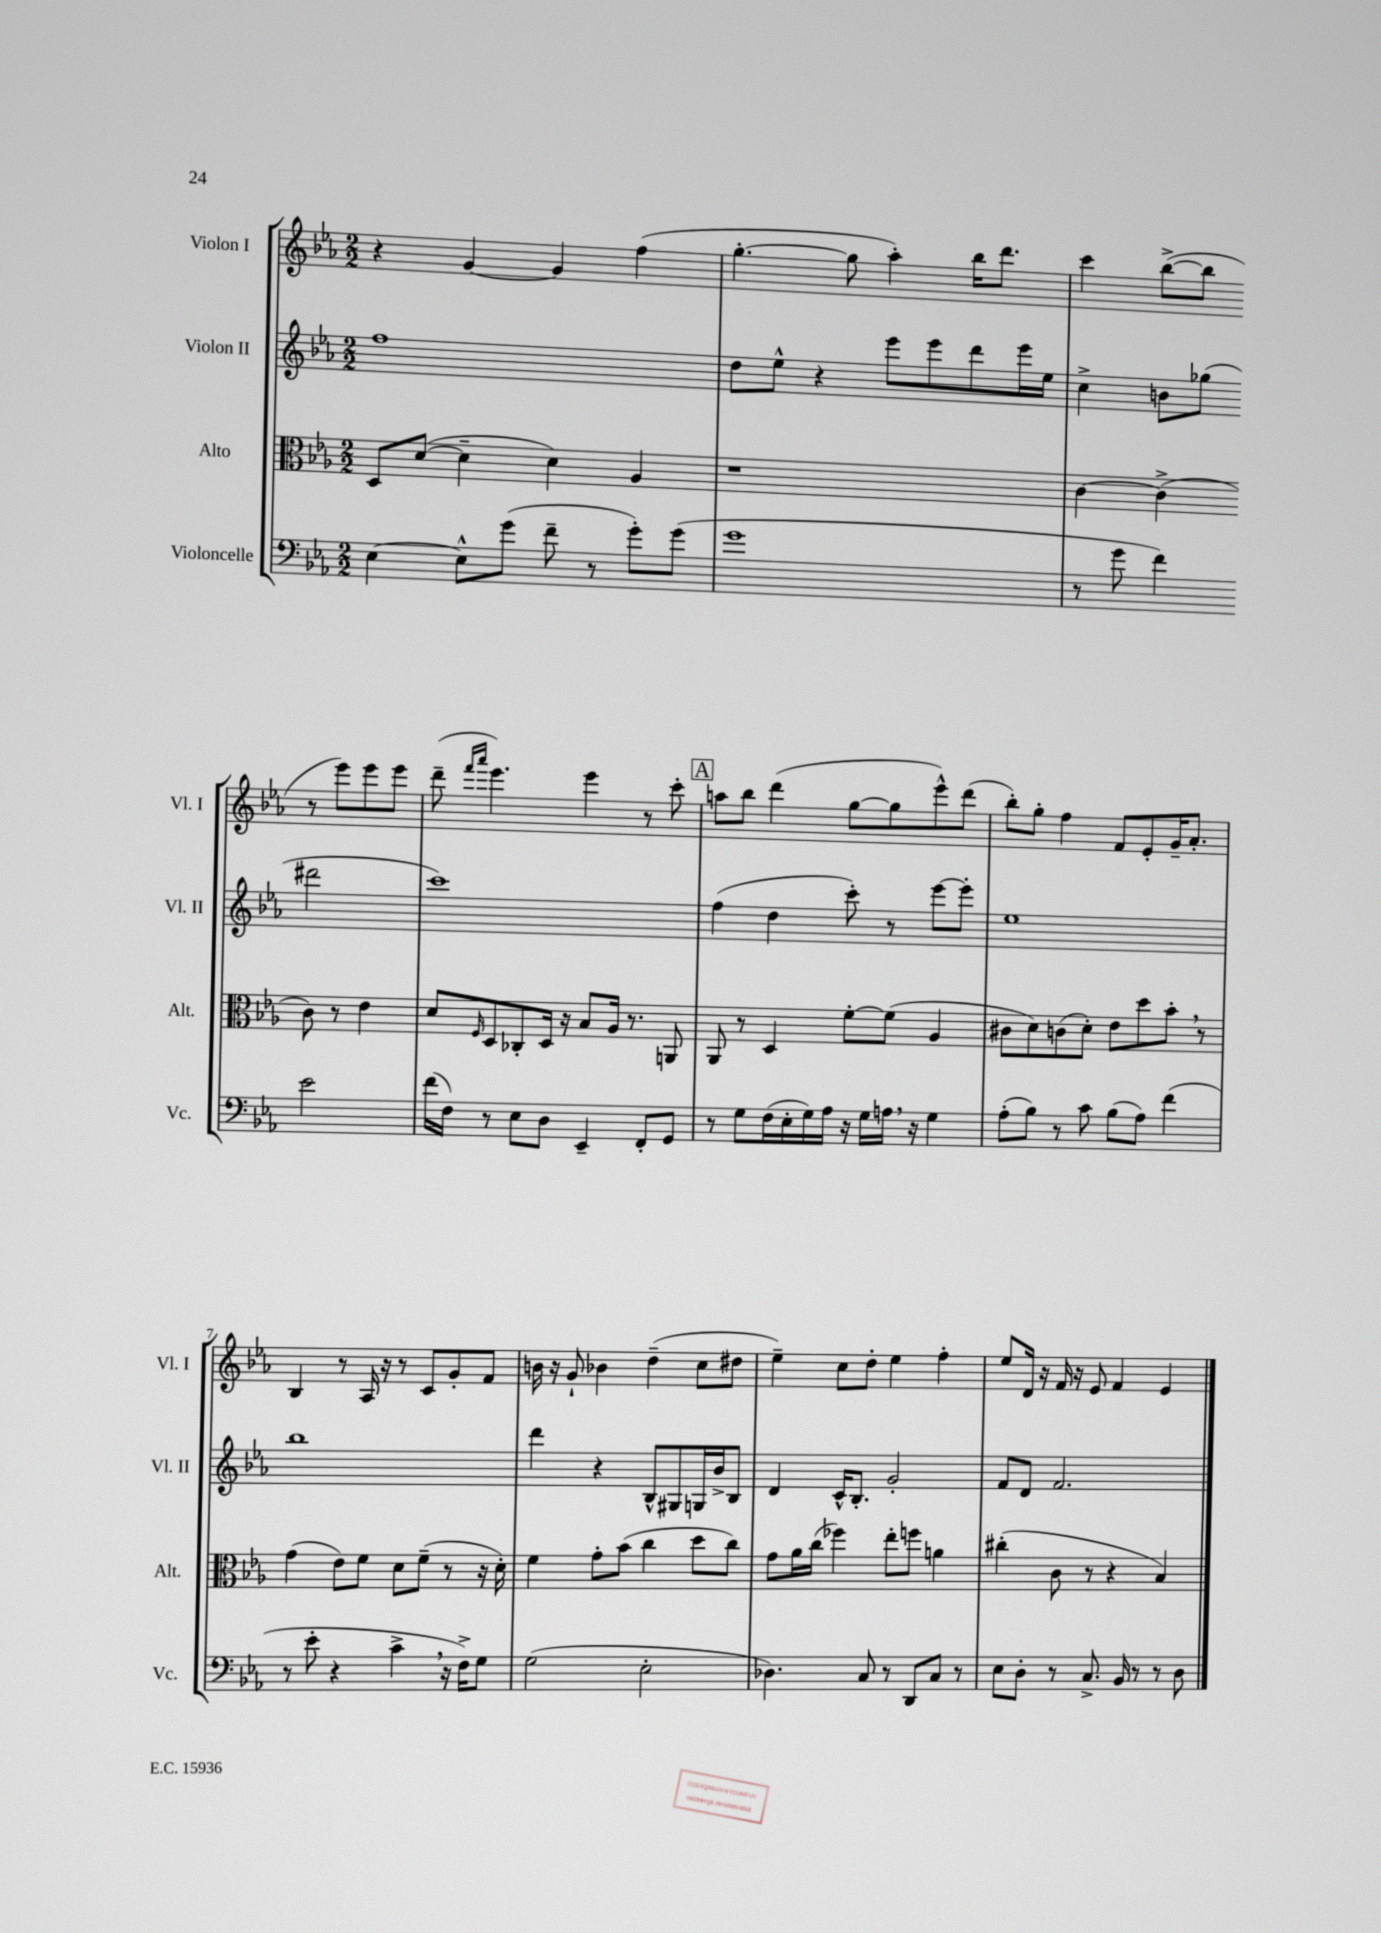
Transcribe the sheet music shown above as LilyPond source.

<<
\new StaffGroup <<
\new Staff = "s0" \with { instrumentName = "Violon I" shortInstrumentName = "Vl. I" } {
    \clef treble \key ees \major \numericTimeSignature \time 2/2
    r4 g'4~ g'4 f''4( |
    g''4.~-. g''8 aes''4-.) bes''16 d'''8. |
    c'''4 bes''8~->( bes''8 r8 ees'''8) ees'''8 ees'''8 |
    d'''8--( \grace { f'''16 aes'''16 } ees'''4.) ees'''4 r8 c'''8-. |
    \mark \markup { \box "A" } a''8 bes''8 d'''4( g''8~ g''8 ees'''8-^) d'''8( |
    bes''8-.) g''8-. f''4 f'8 ees'8-. g'16-- aes'8.-. |
    bes4 r8 aes16 r16 r8 c'8 g'8-. f'8 |
    b'16 r16 g'8-! bes'4 d''4--( c''8 dis''8 |
    ees''4--) c''8 d''8-. ees''4 f''4-. |
    ees''8 d'16 r16 f'16 r16 ees'8 f'4 ees'4 \bar "|." |
}
\new Staff = "s1" \with { instrumentName = "Violon II" shortInstrumentName = "Vl. II" } {
    \clef treble \key ees \major \numericTimeSignature \time 2/2
    f''1 |
    d''8 ees''8-^ r4 ees'''8 ees'''8 d'''8 ees'''16 ees''16 |
    c''4-> b'8 ges''8( dis'''2 |
    c'''1) |
    \mark \markup { \box "A" } f''4( d''4 c'''8-.) r8 ees'''8~ ees'''8-. |
    ees''1 |
    bes''1 |
    d'''4 r4 bes8-^ gis8 g16 bes'16-> bes8 |
    d'4 c'16-^ bes8.-. g'2-. |
    f'8 d'8 f'2. \bar "|." |
}
\new Staff = "s2" \with { instrumentName = "Alto" shortInstrumentName = "Alt." } {
    \clef alto \key ees \major \numericTimeSignature \time 2/2
    d8 d'8~( d'4-- d'4) aes4 |
    r1 |
    c'4~ c'4->( c'8) r8 ees'4 |
    d'8 \grace { f16 } d8 ces8-. d16 r16 bes8 aes16 r8. a,8 |
    \mark \markup { \box "A" } aes,8 r8 d4 f'8~-. f'8( aes4 |
    cis'8 d'8) c'8( d'8-.) ees'8 d''8 bes'8-. \breathe r8 |
    g'4( ees'8) f'8 d'8 f'8--( r8 r16 d'16-.) |
    f'4 g'8-. bes'8( c''4 d''8 c''8) |
    g'8 aes'16 c''16( fes''4) ees''8-. f''8 a'4 |
    cis''4-.( c'8 r8 r4 bes4) \bar "|." |
}
\new Staff = "s3" \with { instrumentName = "Violoncelle" shortInstrumentName = "Vc." } {
    \clef bass \key ees \major \numericTimeSignature \time 2/2
    ees4~ ees8-^ g'8( f'8-- r8 g'8-.) g'8( |
    g'1 |
    r8 g'8 f'4) ees'2 |
    f'16( f16) r8 ees8 d8 ees,4-- f,8-. g,8 |
    \mark \markup { \box "A" } r8 g8 f16( ees16-. g16) aes16 r16 g16 a16 \breathe r16 g4 |
    aes8-.( bes8) r8 c'8 bes8( aes8) f'4( |
    r8 ees'8-. r4 c'4-> \breathe r16 f16->) g8 |
    g2( ees2-. |
    des4.) c8 r8 d,8 c8 r8 |
    ees8 d8-. r8 c8.-> bes,16 r8 r8 d8 \bar "|." |
}
>>
>>
